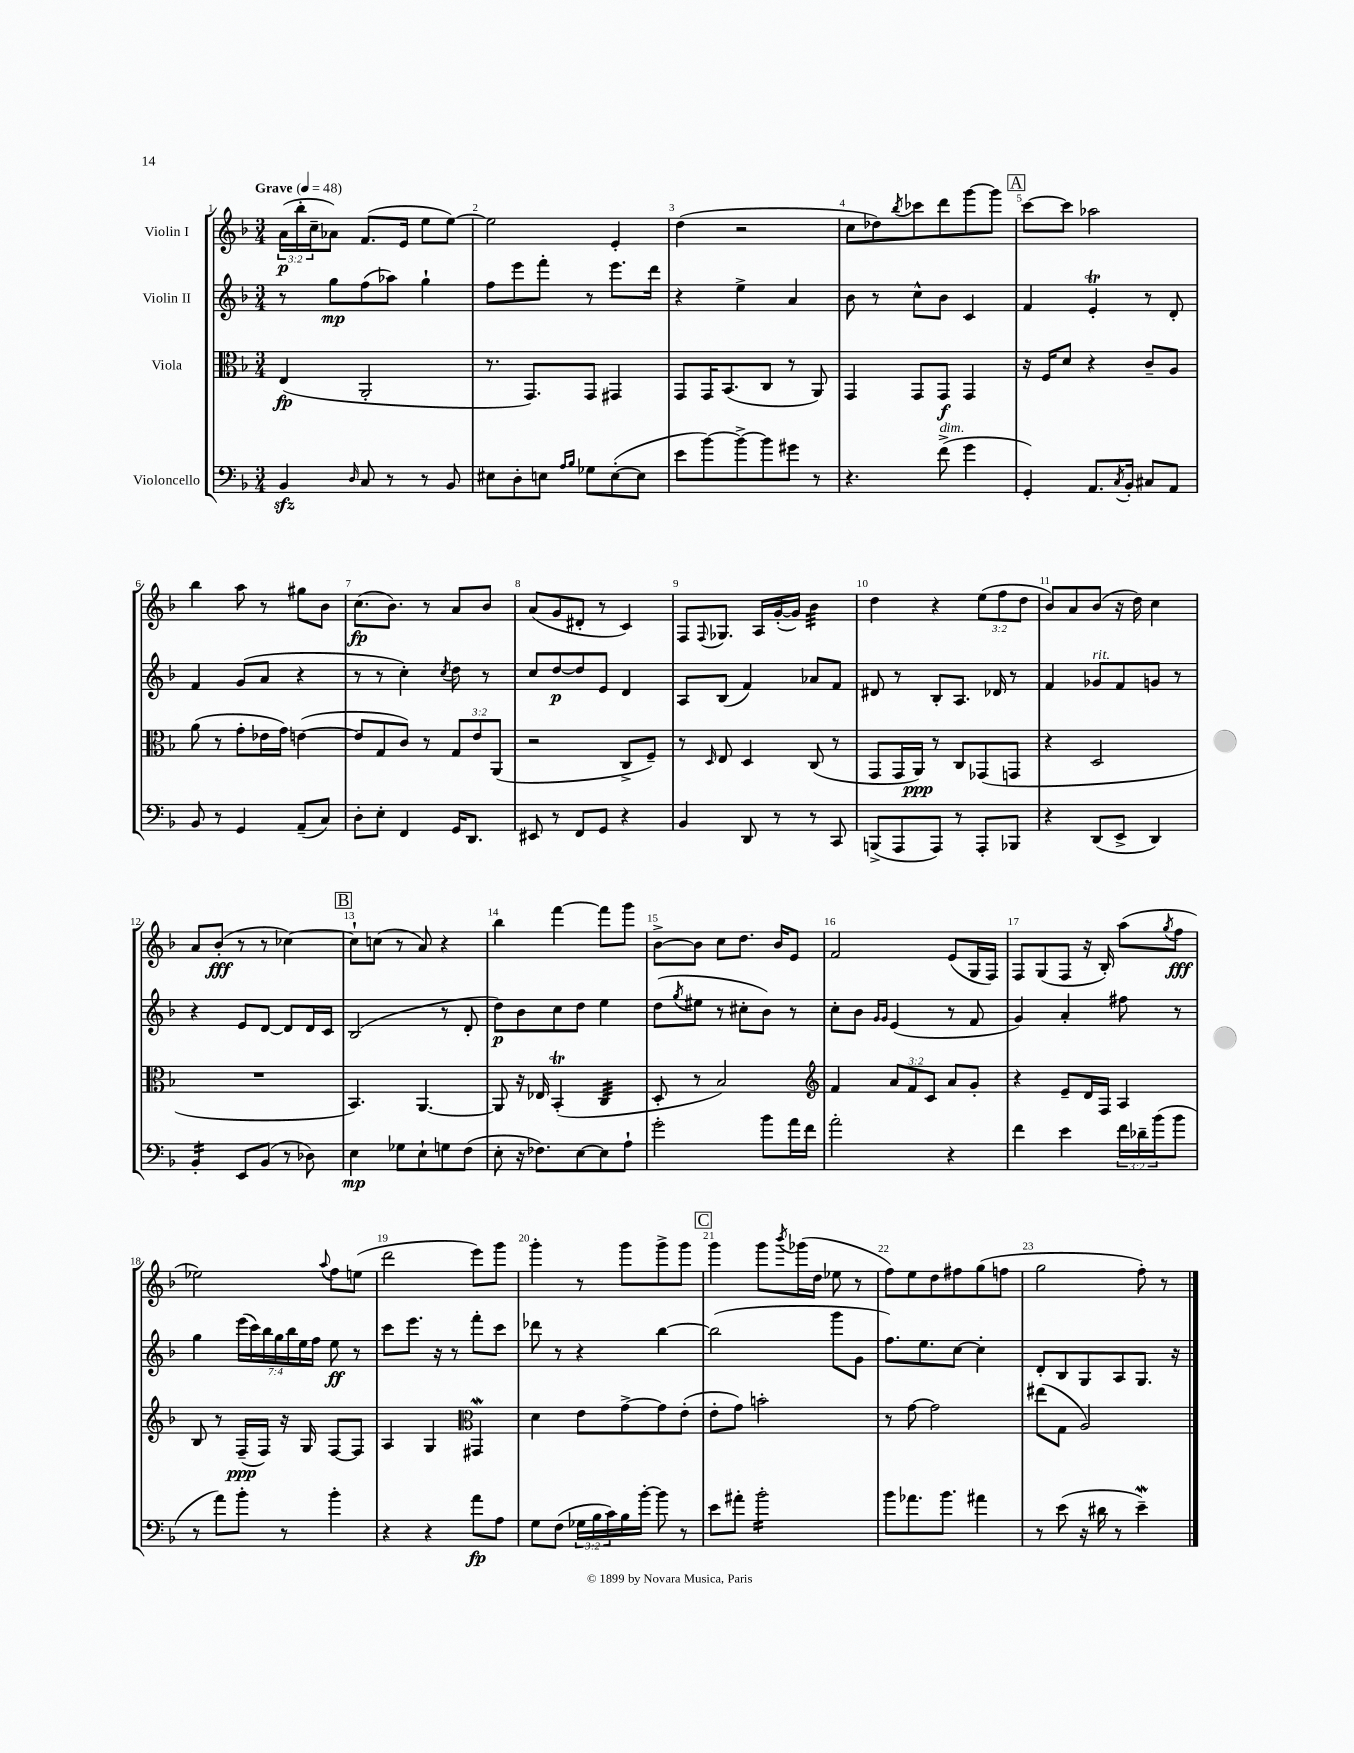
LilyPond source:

<<
\new StaffGroup <<
\new Staff = "s0" \with { instrumentName = "Violin I" } {
    \clef treble \key f \major \numericTimeSignature \time 3/4 \override Staff.TupletNumber.text = #tuplet-number::calc-fraction-text \tempo "Grave" 4 = 48
    \tuplet 3/2 { a'16\p( bes''16-. c''16-- } aes'8) f'8.( e'16 e''8 e''8~) |
    e''2 e'4-. |
    d''4( r2 |
    c''8 des''8) \acciaccatura { bes''8 } ces'''8 d'''8 g'''8~ g'''8 |
    \mark \markup { \box "A" } c'''8~ c'''8 aes''2 |
    bes''4 a''8 r8 gis''8 bes'8 |
    c''8.\fp( bes'8.) r8 a'8 bes'8 |
    a'8( g'8 dis'8-. r8 c'4) |
    f8 \appoggiatura { f8 } ges8. a16 g'16~-.( g'16) bes'4:32 |
    d''4 r4 \tuplet 3/2 { e''8( f''8 d''8 } |
    bes'8) a'8 bes'8( r16 d''16) c''4 |
    a'8 bes'8-.\fff( r8 r8 ces''4~) |
    \mark \markup { \box "B" } ces''8-! c''8( r8 a'8) r4 |
    bes''4 f'''4~ f'''8 g'''8 |
    bes'8~-> bes'8 c''8 d''8. bes'16 e'8 |
    f'2 e'8( g16 f16) |
    f8 g8( f8 r16 bes16-.) a''8( \acciaccatura { g''8 } f''8\fff |
    ees''2) \appoggiatura { a''8 } f''8 e''8( |
    d'''2 e'''8) g'''8 |
    g'''4-. r8 g'''8 g'''8-> g'''8 |
    \mark \markup { \box "C" } g'''4 g'''8 \acciaccatura { bes'''8 } ges'''16( d''16 ees''8 r8 |
    f''8) e''8 d''8 fis''8 g''8( f''8 |
    g''2 f''8-.) r8 \bar "|." |
}
\new Staff = "s1" \with { instrumentName = "Violin II" } {
    \clef treble \key f \major \numericTimeSignature \time 3/4 \override Staff.TupletNumber.text = #tuplet-number::calc-fraction-text
    r8 g''8\mp f''8( aes''8) g''4-! |
    f''8 e'''8 f'''8-. r8 e'''8. d'''16 |
    r4 e''4-> a'4 |
    bes'8 r8 c''8-^ bes'8 c'4 |
    \mark \markup { \box "A" } f'4 e'4-.\trill r8 d'8-. |
    f'4 g'8( a'8 r4 |
    r8 r8 c''4-.) \acciaccatura { c''8 } d''8 r8 |
    c''8 d''8~\p d''8 e'8 d'4 |
    a8 bes8( f'4) aes'8 f'8 |
    dis'8 r8 bes8-. a8. des'16 r8 |
    f'4 ges'8^\markup { \italic "rit." } f'8 g'8 r8 |
    r4 e'8 d'8~ d'8 d'16 c'16 |
    \mark \markup { \box "B" } bes2( r8 d'8-. |
    d''8\p) bes'8 c''8 d''8 e''4 |
    d''8( \acciaccatura { g''8 } eis''8 r8 cis''8-. bes'8) r8 |
    c''8-. bes'8 \grace { g'16 g'16 } e'4( r8 f'8 |
    g'4) a'4-. fis''8 r8 |
    g''4 \tuplet 7/4 { e'''16( c'''16) bes''16 g''16 bes''16 e''16 f''16 } e''8\ff r8 |
    c'''8 e'''8. r16 r8 f'''8-. c'''8 |
    des'''8 r8 r4 bes''4~ |
    \mark \markup { \box "C" } bes''2( g'''8 g'8 |
    f''8.) e''8. c''8~ c''4-. |
    d'8-. bes8 g8 a8 g8. r16 \bar "|." |
}
\new Staff = "s2" \with { instrumentName = "Viola" } {
    \clef alto \key f \major \numericTimeSignature \time 3/4 \override Staff.TupletNumber.text = #tuplet-number::calc-fraction-text
    e4\fp( a,2-. |
    r8. g,8.) g,8 gis,4 |
    g,8 g,16 bes,8.( c8 r8 a,8) |
    g,4 g,8 g,8\f g,4 |
    \mark \markup { \box "A" } r16 f16 d'8 r4 c'8-- a8 |
    a'8( r8 g'8-. ees'16 g'16) e'4~( |
    e'8 g8 c'8) r8 \tuplet 3/2 { g8 e'8 a,8( } |
    r2 c8-> f8--) |
    r8 \grace { d16 } e8 d4 c8( r8 |
    g,8 g,16 a,16\ppp) r8 c8 ges,8( g,8 |
    r4 d2 |
    R2. |
    \mark \markup { \box "B" } bes,4.) a,4.~ |
    a,8 r16 ees16 bes,4-.\trill( c4:32 |
    d8-. r8 bes2) |
    \clef treble f'4 \tuplet 3/2 { a'8 f'8 c'8 } a'8 g'8-. |
    r4 e'8-- d'16 f16 a4 |
    bes8 r8 f16--\ppp( f16) r16 g16 f8~ f8 |
    a4 g4 \clef alto gis,4\mordent |
    d'4 e'8 g'8~-> g'8 e'8-.( |
    \mark \markup { \box "C" } e'8-. g'8) b'2-. |
    r8 g'8~ g'2 |
    eis''8( g8 a2) \bar "|." |
}
\new Staff = "s3" \with { instrumentName = "Violoncello" } {
    \clef bass \key f \major \numericTimeSignature \time 3/4 \override Staff.TupletNumber.text = #tuplet-number::calc-fraction-text
    bes,4\sfz \grace { d16 } c8 r8 r8 bes,8 |
    eis8 d8-. e8 \grace { a16 bes16 } ges8 e8~-.( e8 |
    e'8 bes'8~) bes'8~-> bes'8 gis'8 r8 |
    r4. f'8->^\markup { \italic "dim." }( g'4 |
    \mark \markup { \box "A" } g,4-.) a,8. \acciaccatura { c8 } bes,16-. cis8 a,8 |
    bes,8 r8 g,4 a,8--( c8) |
    d8-. e8-. f,4 g,16 d,8. |
    eis,8 r8 f,8 g,8 r4 |
    bes,4 d,8 r8 r8 c,8 |
    b,,8->( a,,8 a,,8) r8 a,,8-. bes,,8 |
    r4 d,8( e,8-> d,4) |
    bes,4:16-. e,8 bes,8( r8 des8) |
    \mark \markup { \box "B" } e4\mp ges8 e8-! g8 f8( |
    e8-. r16 fes8.) e8~ e8 a8-! |
    g'2-. bes'8 a'16 f'16 |
    a'2-. r4 |
    f'4 e'4 \tuplet 3/2 { f'16 des'16-- bes'16( } bes'8 |
    r8 a'8) bes'8-. r8 bes'4-. |
    r4 r4 a'8\fp a8 |
    g8 f8( \tuplet 3/2 { ges16 bes16 c'16) } bes16 bes'16~-. bes'8 r8 |
    \mark \markup { \box "C" } e'8 ais'8-. bes'2:16-. |
    bes'8 aes'8. bes'8. ais'4 |
    r8 e'8( r16 dis'16 r8 e'4--\mordent) \bar "|." |
}
>>
>>
\layout { \context { \Score \override BarNumber.break-visibility = ##(#f #t #t) barNumberVisibility = #all-bar-numbers-visible } }
